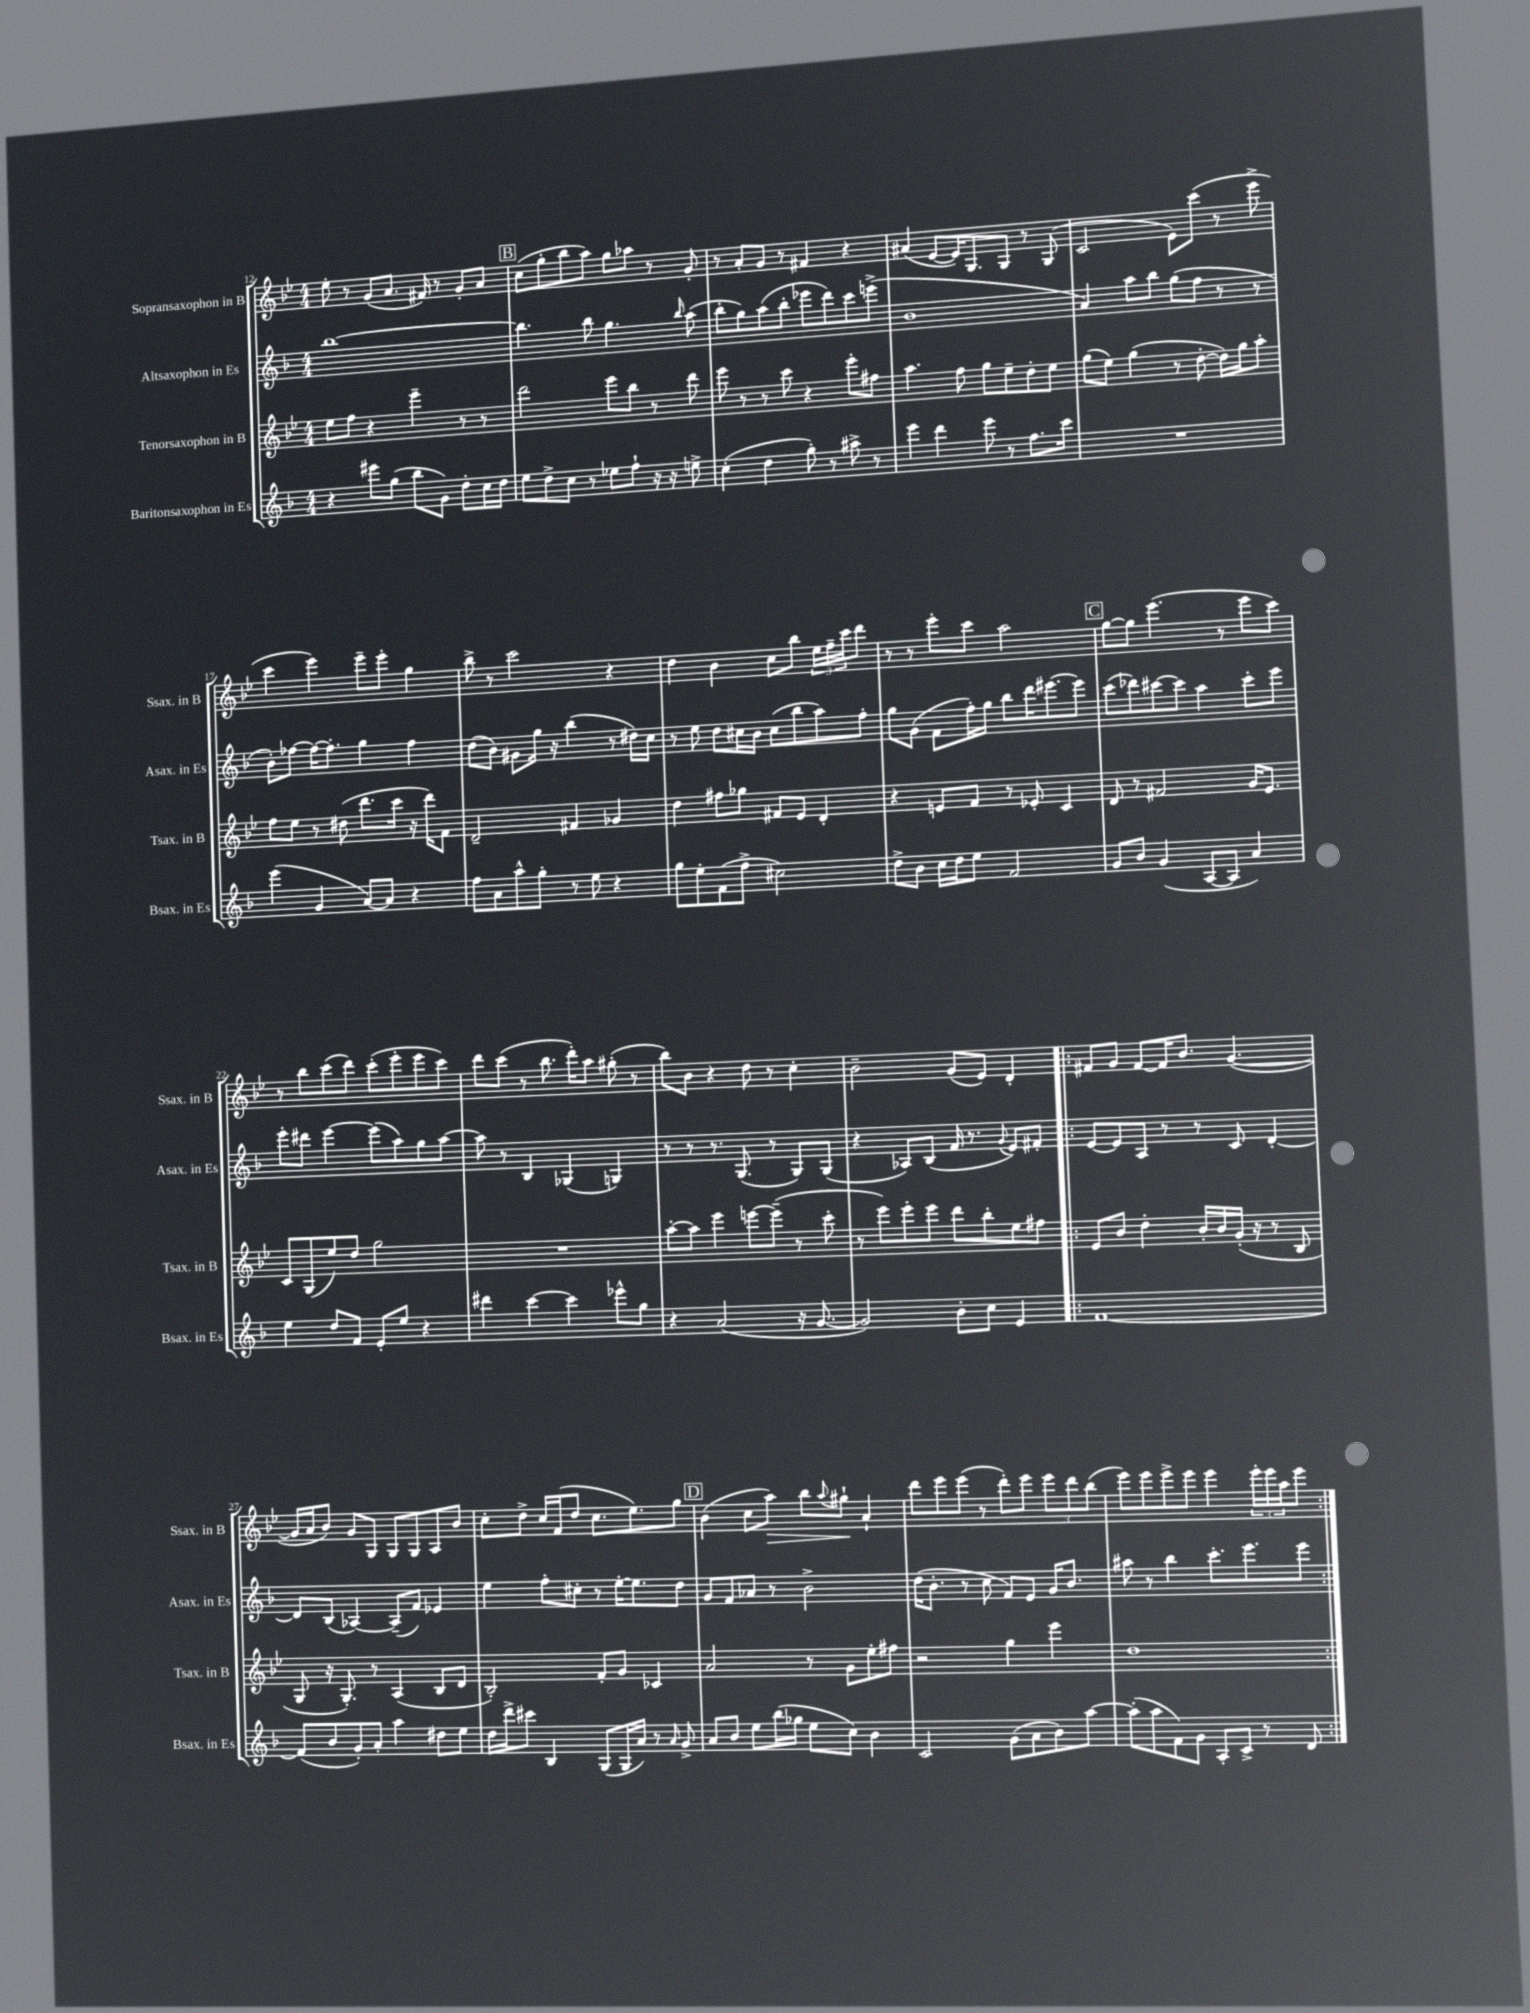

**kern	**kern	**kern	**kern
*staff4	*staff3	*staff2	*staff1
*clefG2	*clefG2	*clefG2	*clefG2
*k[b-]	*k[b-e-]	*k[b-]	*k[b-e-]
*M4/4	*M4/4	*M4/4	*M4/4
4r	8ee-	[1bb-	8ee-'
.	8ff	.	8r
8eee#	4r	.	(8g
(8gg	.	.	8.a
8bb-	4eee-~	.	.
.	.	.	16f#)
8g)	.	.	8r
8dd'	8r	.	8g'
16cc	8r	.	8a
16dd	.	.	.
=	=	=	=
8ee	2ddd	4.bb-]	(8cc
8dd^	.	.	8gg'
8cc	.	.	8bb-
8r	.	8bb-	8aa)
8ee-	8eee-	4.gg	8gg
8ff`	8bb-	.	8aa-
16r	8r	.	8r
16r	.	.	.
.	.	16qqbb-	.
8ee^	8ddd	(8aa	8g'
=	=	=	=
(4cc'	8eee-	8bb-'	8r
.	8r	8gg)	8a'
4dd	8r	(8aa	8g
.	8ccc	8bb-'	8r
8gg')	4r	8eee-	4f#
8r	.	8ddd)	.
8aa#^	8eee-'	8ccc	4r
8r	8ff#	(8eee^	.
=	=	=	=
4eee	4.aa	1b-	(4a#
4ddd	.	.	[8e-
.	8ff	.	16e-])
.	.	.	8.G
8eee	8gg	.	.
8r	8ee-~	.	8G
8.ff	8dd'	.	8r
.	8ee-	.	(8G
16ccc	.	.	.
=	=	=	=
1r	(8gg	4a)	2c
.	8ee-)	.	.
.	(4gg	8aa	.
.	.	8bb-	.
.	8r	(8gg	8e-)
.	[8dd'	8ff	(8ccc
.	16dd])	8r	8r
.	16gg	.	.
.	8aa'	8r	8eee-^
=	=	=	=
(4eee	8ff	8b-')	4ccc
.	8ee-	[8ff-	.
4g	8r	16ff-_	4eee-)
.	.	8.ff-']	.
.	(8dd#	.	.
[8a)	8.ddd	4gg	8eee-~
8a]	.	.	8eee-'
.	16ccc	.	.
4r	16r	4ff-	4gg
.	16ddd)	.	.
.	8f	.	.
=	=	=	=
8ff	2d~	(8dd	8bb-^
8a	.	8b-)	8r
8aa^^	.	8g#	2ccc
8gg'	.	16gg	.
.	.	16r	.
8r	4f#	(4bb-	.
8ee	.	.	.
4r	4g-	8r	4r
.	.	16dd#)	.
.	.	16cc	.
=	=	=	=
8gg	4dd	8r	4dd
8ee'	.	8ee	.
(8f	8ff#	8dd	4b-
8ff^	8gg-	16cc#	.
.	.	16b-	.
2cc#)	8f#	(8cc#	8cc
.	8e-	8bb-	8bb-
.	4d'	8aa)	24ee-
.	.	.	24ff~
.	.	.	24ccc
.	.	8ff'	8ddd
=	=	=	=
8dd^	4r	8gg	8r
8b-	.	(8g	8r
16cc	8e	8f	8eee-'
16dd	.	.	.
8ee	8f	16ff')	8ccc
.	.	16gg	.
2f	8r	8bb-	2aa
.	8e-'	16ddd	.
.	.	[8.eee#	.
.	4c	.	.
.	.	8eee#]	.
=	=	=	=
8g	8d	(8ccc	[8gg
8b-	8r	8ddd-)	8gg]
(4g	2f#	[8ccc#	(4.eee-
.	.	8ccc#]	.
[8A	.	4aa	.
8A]	.	.	8r
4a)	16g	8ccc#'	8eee-
.	8.e-	.	.
.	.	8eee	8ccc)
=	=	=	=
4ee	8c	8eee'	8r
.	(8G	8ddd#	8bb-
8dd	8ee-)	[4eee	(8ccc
8f	8dd	.	8ddd)
8e'	2gg	(8eee]	(8ccc'
8ee	.	8aa)	8eee-'
4r	.	8gg	8eee-
.	.	[8aa	8ccc)
=	=	=	=
4ddd#	1r	8aa]	8ddd
.	.	8r	(8ccc
[4ccc	.	4B-	8r
.	.	.	8.bb-
4ccc]	.	(4G-	.
.	.	.	16ddd')
.	.	.	8aa
8eee-^^	.	4G)	(8gg#'
8gg	.	.	8r
=	=	=	=
4r	[8aa'	8r	8bb-)
.	8aa]	8r	8b-
(2a	4eee-	8.r	4r
.	.	(8.G	.
.	[8eee	.	8dd
.	(8eee~]	8r	8r
16r	8r	8G)	4cc'
[8.g	.	.	.
.	8ccc'	(8G	.
=	=	=	=
2g])	8r	4r	2b-~
.	8eee-)	.	.
.	8eee-'	8A-)	.
.	8eee-	(8B-	.
8b-'	8ddd	16f	(8g
.	.	8.r	.
8cc	8bb-'	.	8e-)
.	.	8qqg	.
4e	8ee-	8e)	4d'
.	8ff#	8f#'	.
=!|:	=!|:	=!|:	=!|:
[1f	8e-	[8e	8f#
.	8b-	8e]	8g
.	4dd'	8A	[8f#
.	.	8r	16f#]
.	.	.	8.b-
.	16b-'	8r	.
.	16b-	.	.
.	(16g'	8c	([4.g
.	16r	.	.
.	8r	[4d'	.
.	8B-	.	.
=	=	=	=
(8f]	8G	8d]	16g]
.	.	.	16a
8b-	16r	(8B-	8b-)
.	8.G')	.	.
8g')	.	[4A-)	8g
8a'	8r	.	8G
4aa	(4A	(8A-~]	8G
.	.	8f)	8G
8dd#	8B-	4e-	8A
8ee	8d	.	8b-
=	=	=	=
16dd	2B-')	4ee	8cc'
16ddd^	.	.	.
8ccc#	.	.	8dd^
4B-	.	8ff'	16cc
.	.	.	(16f
.	.	8cc#'	8dd
(8G	8f'	8r	8.cc
16G	8g	[16ee'	.
16a)	.	8.ee]	8.ee-)
8r	4c-	.	.
16qqa	.	.	.
8g^	.	8dd	8gg
=	=	=	=
8a	2a	8g	(4b-
8b-	.	8f	.
8ee	.	8a-	8cc
(16bb-	.	8r	8aa)
16gg-	.	.	.
8ee	8r	2b-^	8bb-
.	.	.	8qqaa
8cc)	8g	.	8gg#`
4b-	8ee-'	.	4a`
.	8ff#	.	.
=	=	=	=
2c	2r	(16dd	8ddd
.	.	8.b-'	.
.	.	.	8eee-
.	.	8r	(8eee-
.	.	8cc	8r
(8g	4gg	8f)	8ddd')
8a	.	8e	8eee-
8b-)	4eee-	16g	12eee-
.	.	8.b-	.
.	.	.	12ddd
[8aa	.	.	.
.	.	.	(12bb-
=	=	=	=
(8aa']	1dd	8aa#	8eee-)
8aa	.	8r	8eee-
8f)	.	4bb-	8eee-^
8g	.	.	8eee-
8A'	.	8.ccc'	4eee-
8c^	.	.	.
.	.	8.eee	.
8r	.	.	24eee-'
.	.	.	24eee-
.	.	.	24aa
8d	.	8eee	8eee-
==:|!	==:|!	==:|!	==:|!
*-	*-	*-	*-
